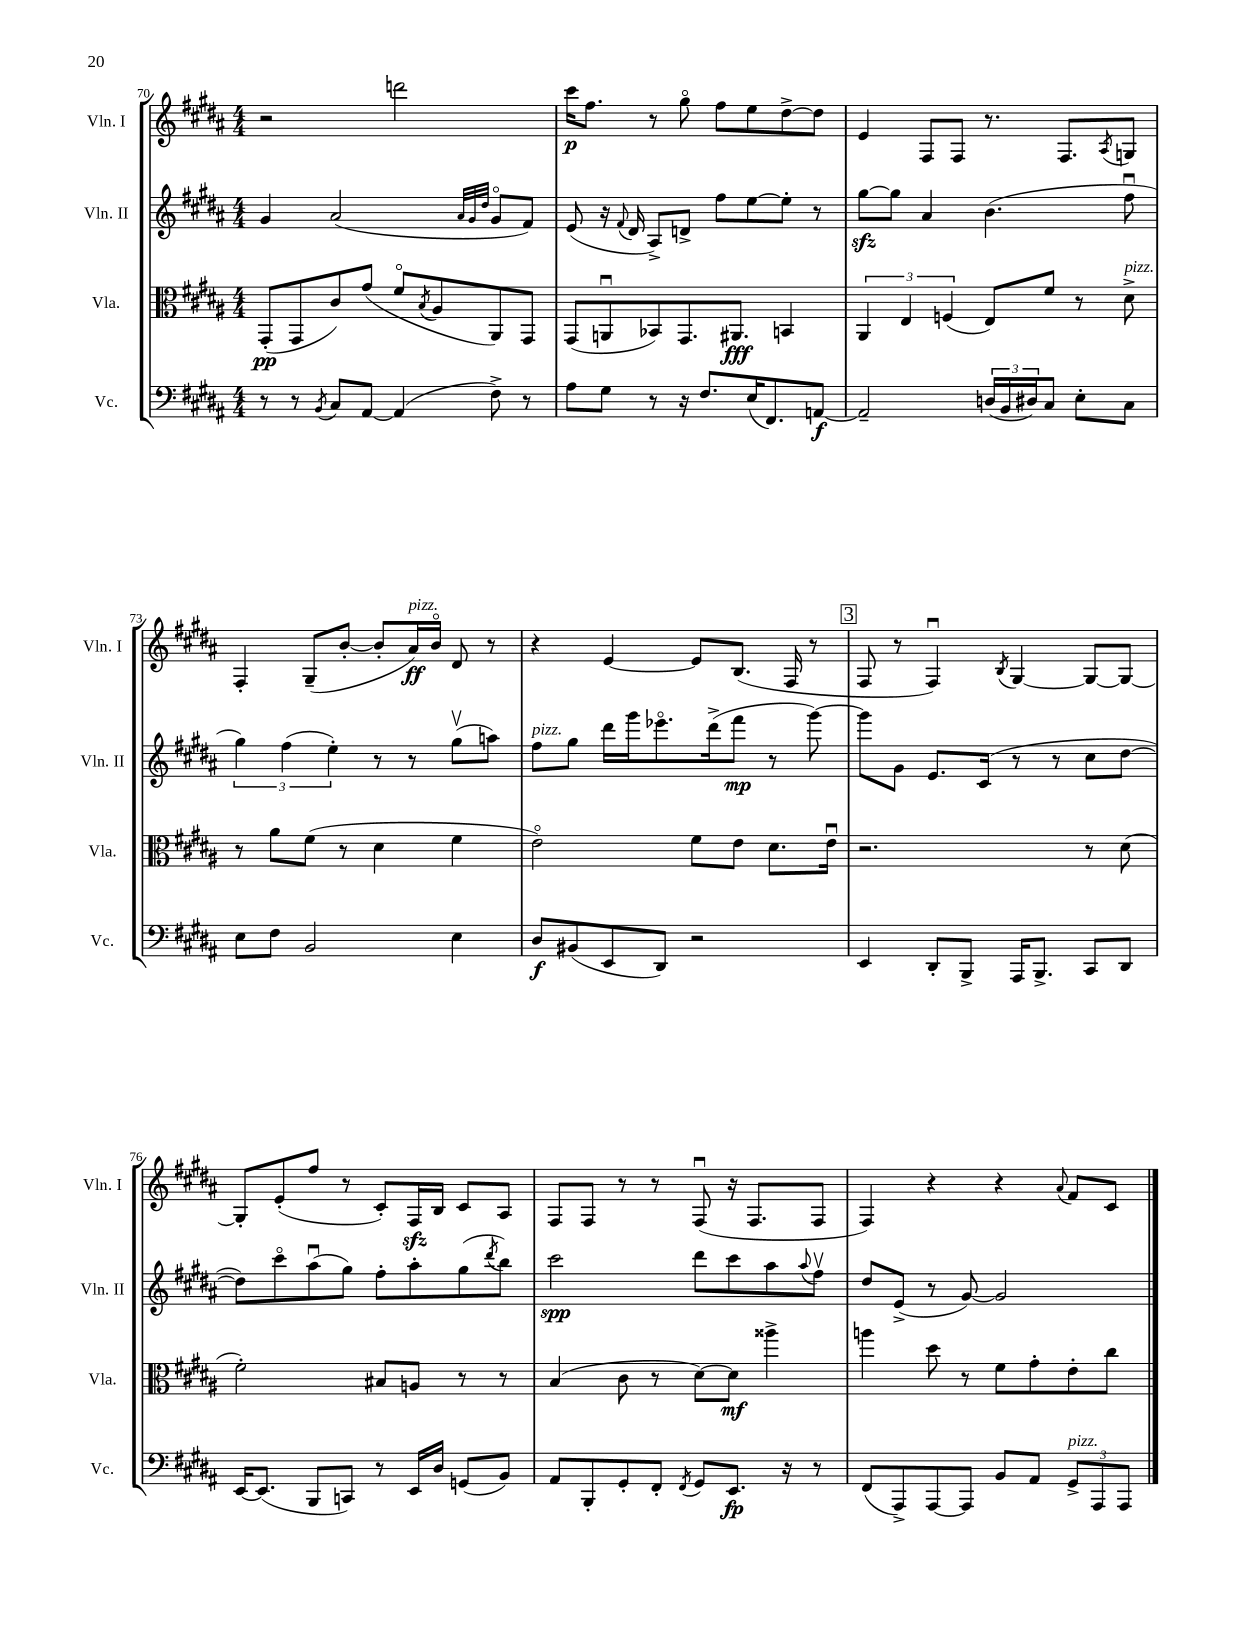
<<
\new StaffGroup <<
\new Staff = "s0" \with { instrumentName = "Vln. I" shortInstrumentName = "Vln. I" } {
    \clef treble \key b \major \numericTimeSignature \time 4/4
    r2 d'''2 |
    cis'''16\p fis''8. r8 gis''8\flageolet fis''8 e''8 dis''8~-> dis''8 |
    e'4 fis8 fis8 r8. fis8. \acciaccatura { ais8 } g8 |
    fis4-. gis8--( b'8~-. b'8-. ais'16\ff^\markup { \italic "pizz." }) b'16\flageolet dis'8 r8 |
    r4 e'4~ e'8 b8.( fis16 r8 |
    \mark \markup { \box "3" } fis8 r8 fis4\downbow) \acciaccatura { b8 } gis4~ gis8~ gis8~ |
    gis8-. e'8-.( fis''8 r8 cis'8-.) fis16\sfz b16 cis'8 ais8 |
    fis8 fis8 r8 r8 fis8\downbow( r16 fis8. fis8 |
    fis4) r4 r4 \appoggiatura { ais'8 } fis'8 cis'8 \bar "|." |
}
\new Staff = "s1" \with { instrumentName = "Vln. II" shortInstrumentName = "Vln. II" } {
    \clef treble \key b \major \numericTimeSignature \time 4/4
    gis'4 ais'2( \grace { ais'32 gis'32 dis''32 } gis'8\flageolet fis'8) |
    e'8( r16 \appoggiatura { fis'8 } dis'16 ais8->) d'8-> fis''8 e''8~ e''8-. r8 |
    gis''8~\sfz gis''8 ais'4 b'4.( fis''8\downbow |
    \tuplet 3/2 { gis''4) fis''4( e''4-.) } r8 r8 gis''8\upbow( a''8) |
    fis''8^\markup { \italic "pizz." } gis''8 dis'''16 gis'''16 ees'''8.\flageolet dis'''16->( fis'''8\mp r8 gis'''8~) |
    \mark \markup { \box "3" } gis'''8 gis'8 e'8. cis'16( r8 r8 cis''8 dis''8~ |
    dis''8) cis'''8\flageolet ais''8\downbow( gis''8) fis''8-. ais''8-. gis''8( \acciaccatura { dis'''8 } b''8) |
    cis'''2\spp dis'''8 cis'''8 ais''8 \appoggiatura { ais''8 } fis''8\upbow |
    dis''8 e'8->( r8 gis'8~) gis'2 \bar "|." |
}
\new Staff = "s2" \with { instrumentName = "Vla." shortInstrumentName = "Vla." } {
    \clef alto \key b \major \numericTimeSignature \time 4/4
    gis,8-.\pp( gis,8 cis'8) gis'8( fis'8\flageolet \acciaccatura { b8 } ais8 ais,8) gis,8 |
    gis,8( a,8\downbow bes,8) gis,8. ais,8.\fff b,4 |
    \tuplet 3/2 { ais,4 e4 f4( } e8) fis'8 r8 dis'8->^\markup { \italic "pizz." } |
    r8 ais'8 fis'8( r8 dis'4 fis'4 |
    e'2\flageolet) fis'8 e'8 dis'8. e'16\downbow |
    \mark \markup { \box "3" } r2. r8 dis'8( |
    fis'2-.) bis8 a8 r8 r8 |
    b4( cis'8 r8 dis'8~) dis'8\mf aisis''4-> |
    a''4 dis''8 r8 fis'8 gis'8-. e'8-. cis''8 \bar "|." |
}
\new Staff = "s3" \with { instrumentName = "Vc." shortInstrumentName = "Vc." } {
    \clef bass \key b \major \numericTimeSignature \time 4/4
    r8 r8 \acciaccatura { b,8 } cis8 ais,8~ ais,4( fis8->) r8 |
    ais8 gis8 r8 r16 fis8. e16( fis,8.) a,8~\f |
    a,2-- \tuplet 3/2 { d16( b,16 dis16) } cis8 e8-. cis8 |
    e8 fis8 b,2 e4 |
    dis8\f bis,8( e,8 dis,8) r2 |
    \mark \markup { \box "3" } e,4 dis,8-. b,,8-> ais,,16 b,,8.-> cis,8 dis,8 |
    e,16~ e,8.( b,,8 c,8) r8 e,16 dis16 g,8( b,8) |
    ais,8 b,,8-. gis,8-. fis,8-. \acciaccatura { fis,8 } gis,8 e,8.\fp r16 r8 |
    fis,8( ais,,8->) ais,,8~ ais,,8 b,8 ais,8 \tuplet 3/2 { gis,8->^\markup { \italic "pizz." } ais,,8 ais,,8 } \bar "|." |
}
>>
>>
\layout { \context { \Score currentBarNumber = #70 } }
